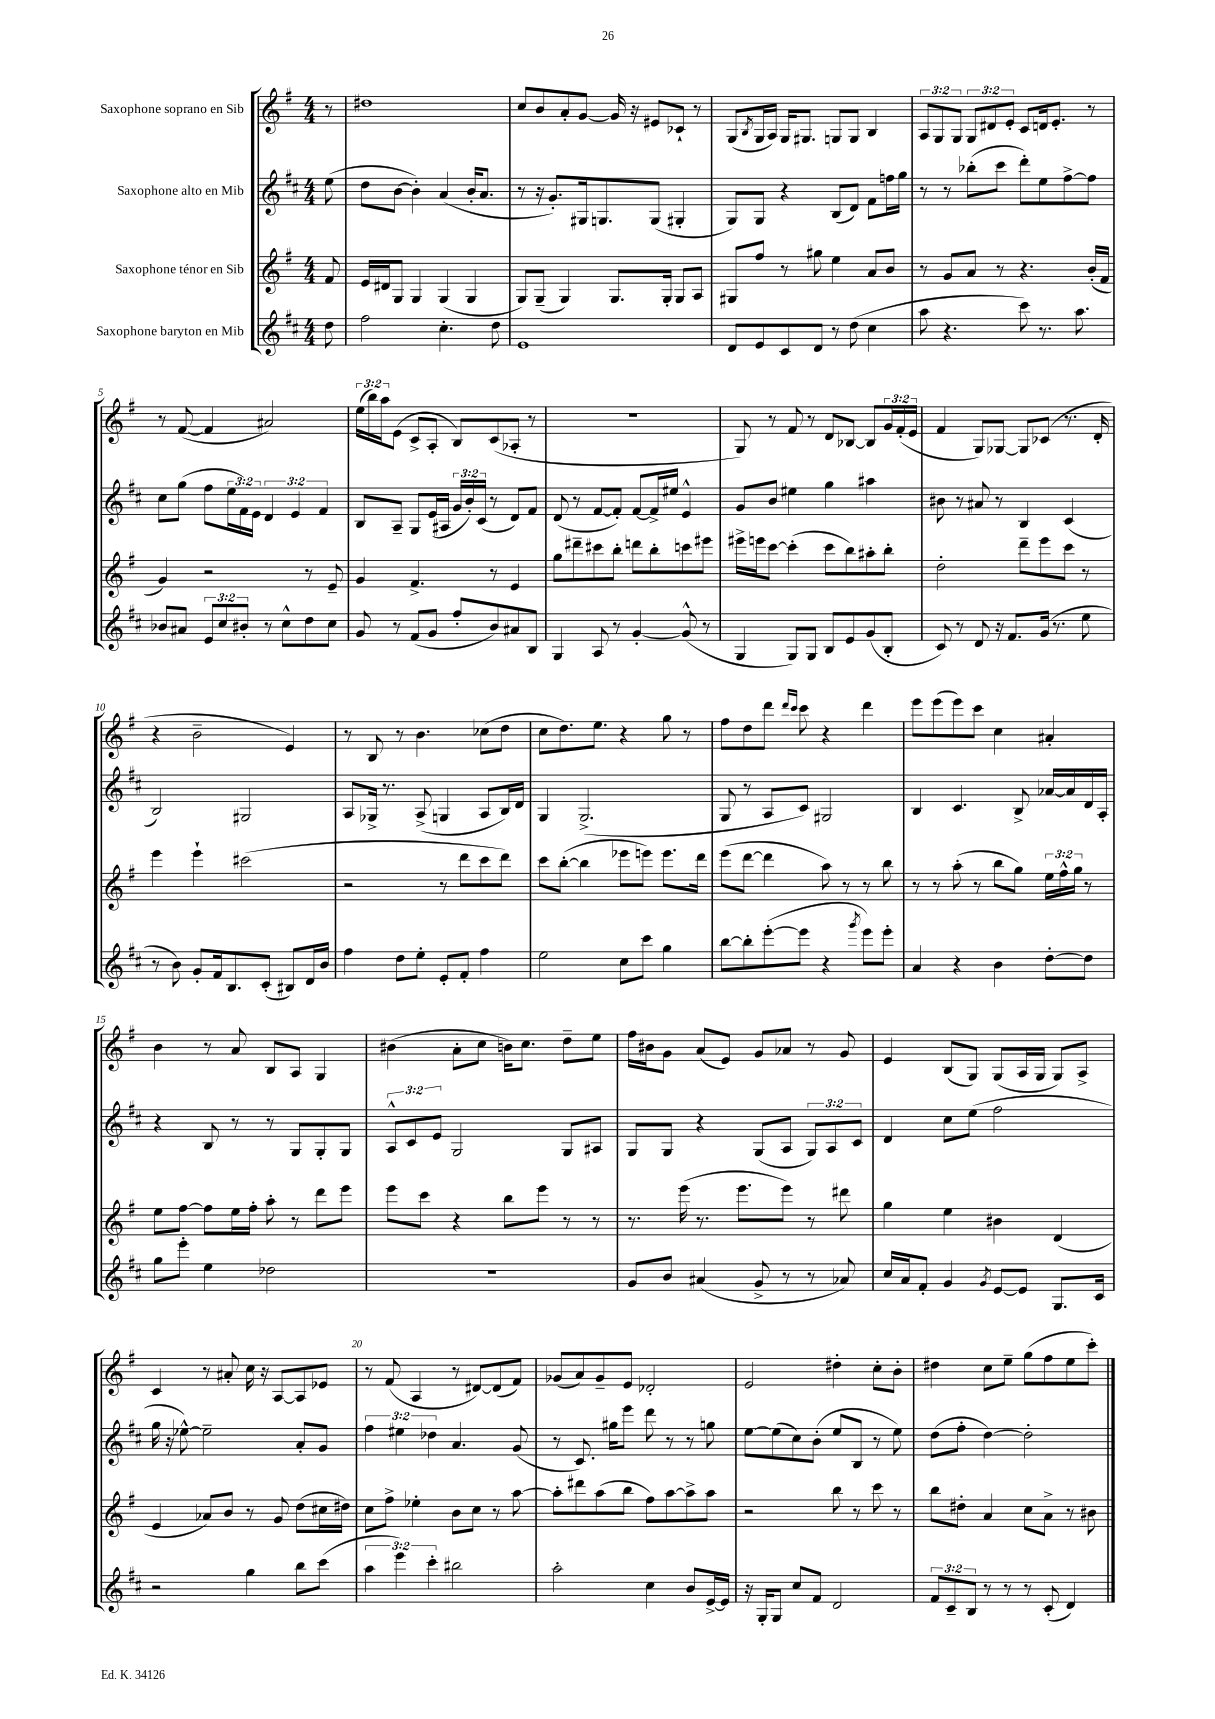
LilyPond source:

<<
\new StaffGroup <<
\new Staff = "s0" \with { instrumentName = "Saxophone soprano en Sib" } {
    \clef treble \key g \major \numericTimeSignature \time 4/4 \override Staff.TupletNumber.text = #tuplet-number::calc-fraction-text \partial 8
    r8 |
    dis''1 |
    c''8 b'8 a'8-. g'8~ g'16 r16 eis'8 ces'8-! r8 |
    g8( \acciaccatura { b8 } g16 a16) g16 gis8. g8 g8 b4 |
    \tuplet 3/2 { a8 g8 g8 } \tuplet 3/2 { g8 dis'8 e'8-. } c'8 d'16 e'8.-. r8 |
    r8 fis'8~( fis'4 ais'2) |
    \tuplet 3/2 { e''16( b''16) a''16 } e'8( c'8-> a8-. b8) c'8( aes8-. r8 |
    R1 |
    g8) r8 fis'8 r8 d'8 bes8~ bes8 \tuplet 3/2 { g'16 fis'16-.( e'16 } |
    fis'4 g8) ges8~ ges8 ces'8( r8. d'16-. |
    r4 b'2-- e'4) |
    r8 b8 r8 b'4. ces''8( d''8 |
    c''8 d''8.) e''8. r4 g''8 r8 |
    fis''8 d''8 d'''8 \grace { d'''16 c'''16 } c'''8 r4 d'''4 |
    e'''8 e'''8( e'''8) c'''8 c''4 ais'4-. |
    b'4 r8 a'8 b8 a8 g4 |
    bis'4( a'8-. c''8 b'16) c''8. d''8-- e''8 |
    fis''16 bis'16 g'8 a'8( e'8) g'8 aes'8 r8 g'8 |
    e'4 b8( g8) g8( a16 g16 g8) a8-> |
    c'4 r8 ais'8-. c''16 r16 a8~ a8 ees'8 |
    r8 fis'8( a4 r8 dis'8~) dis'8( fis'8) |
    ges'8( a'8) ges'8-- e'8 des'2-. |
    e'2 dis''4-. c''8-. b'8-. |
    dis''4 c''8 e''8-- g''8( fis''8 e''8 c'''8-.) \bar "|." |
}
\new Staff = "s1" \with { instrumentName = "Saxophone alto en Mib" } {
    \clef treble \key d \major \numericTimeSignature \time 4/4 \override Staff.TupletNumber.text = #tuplet-number::calc-fraction-text \partial 8
    e''8( |
    d''8 b'8~ b'4-.) a'4( b'16-. a'8. |
    r8 r16 g'8.-.) gis16 g8. g8( gis4-. |
    g8) g8 r4 b8( d'8) fis'8 f''16 g''16 |
    r8 r8 bes''8-.( cis'''8 d'''8-.) e''8 fis''8~-> fis''8 |
    cis''8 g''8( fis''8 \tuplet 3/2 { e''16 fis'16) e'16 } \tuplet 3/2 { d'4 e'4 fis'4 } |
    b8 a8-- g8 e'16( ais16 \tuplet 3/2 { g'16 b'16-.) cis'16( } r8 d'8) fis'8 |
    d'8( r8 fis'8~ fis'8-.) fis'8~ fis'16-> eis''16 e'4-^ |
    g'8 b'8 eis''4 g''4 ais''4 |
    bis'8 r8 ais'8 r8 b4 cis'4( |
    b2) gis2 |
    a8 ges16-> r8. a8->( g4 a8 b16) d'16 |
    g4 g2.->( |
    g8 r8 a8 cis'8) gis2 |
    b4 cis'4. b8-> aes'16~ aes'16 d'16 a16-. |
    r4 b8 r8 r8 g8 g8-. g8 |
    \tuplet 3/2 { a8-^ cis'8 e'8 } g2 g8 ais8 |
    g8 g8 r4 g8( a8 \tuplet 3/2 { g8) a8 cis'8 } |
    d'4 cis''8 e''8( fis''2 |
    g''16 r16 ees''8~-^) ees''2-- a'8-. g'8 |
    \tuplet 3/2 { fis''4 eis''4 des''4 } a'4. g'8( |
    r8 cis'8.) gis''16 e'''8 d'''8 r8 r8 g''8 |
    e''8~ e''8( cis''8) b'8-.( e''8 b8 r8 e''8) |
    d''8( fis''8-. d''4~) d''2-. \bar "|." |
}
\new Staff = "s2" \with { instrumentName = "Saxophone ténor en Sib" } {
    \clef treble \key g \major \numericTimeSignature \time 4/4 \override Staff.TupletNumber.text = #tuplet-number::calc-fraction-text \partial 8
    fis'8 |
    e'16 dis'16 g8 g4 g4( g4 |
    g8) g8--( g4) g8. g16-. g8 a8 |
    gis8 fis''8 r8 gis''8 e''4 a'8 b'8 |
    r8 g'8 a'8 r8 r4. b'16-.( fis'16 |
    g'4) r2 r8 e'8-- |
    g'4 fis'4.-> r8 e'4 |
    g''8 dis'''8-- cis'''8 b''8-. d'''8 b''8-. c'''8 eis'''8 |
    eis'''16-> e'''16 c'''8~ c'''4-.( c'''8 b''8) ais''8-. b''8-. |
    d''2-. d'''8-- e'''8 c'''8 r8 |
    e'''4 e'''4-! cis'''2( |
    r2 r8 d'''8 c'''8 d'''8) |
    c'''8 b''8~-.( b''4 ees'''8 e'''8) e'''8. d'''16 |
    e'''8( d'''8~ d'''4 a''8) r8 r8 b''8 |
    r8 r8 a''8-.( r8 b''8 g''8) \tuplet 3/2 { e''16 fis''16-^ g''16 } r8 |
    e''8 fis''8~ fis''8 e''16 fis''16-. a''8-. r8 d'''8 e'''8 |
    e'''8 c'''8 r4 b''8 e'''8 r8 r8 |
    r8. e'''16( r8. e'''8. e'''8) r8 dis'''8 |
    g''4 e''4 bis'4 d'4( |
    e'4 aes'8) b'8 r8 g'8 d''8( cis''16 dis''16) |
    c''8 fis''8-> ees''4-. b'8 c''8 r8 a''8~ |
    a''8-. dis'''8 a''8( b''8 fis''8) a''8~ a''8-> a''8 |
    r2 b''8 r8 c'''8 r8 |
    b''8 dis''8-. a'4 c''8 a'8-> r8 bis'8 \bar "|." |
}
\new Staff = "s3" \with { instrumentName = "Saxophone baryton en Mib" } {
    \clef treble \key d \major \numericTimeSignature \time 4/4 \override Staff.TupletNumber.text = #tuplet-number::calc-fraction-text \partial 8
    d''8 |
    fis''2 cis''4.-. d''8 |
    e'1 |
    d'8 e'8 cis'8 d'8 r8 d''8( cis''4 |
    a''8 r4. cis'''8) r8. a''8. |
    bes'8 ais'8 \tuplet 3/2 { e'8 cis''8 bis'8-. } r8 cis''8-^ d''8 cis''8 |
    g'8 r8 fis'8( g'8 fis''8-. b'8) ais'8 b8 |
    g4 a8 r8 g'4~-. g'8-^( r8 |
    g4 g8) g8 b8 e'8 g'8( b8-. |
    cis'8) r8 d'8 r16 fis'8. g'16( r8. e''8 |
    r8 b'8) g'8-. fis'16 b8. cis'8-.( bis8) d'16 b'16 |
    fis''4 d''8 e''8-. e'8-. fis'8-. fis''4 |
    e''2 cis''8 cis'''8 g''4 |
    b''8~ b''8-. e'''8~-.( e'''8 r4 \acciaccatura { g'''8 } e'''8) e'''8-. |
    a'4 r4 b'4 d''8~-. d''8 |
    g''8 e'''8-. e''4 des''2 |
    r1 |
    g'8 b'8 ais'4( g'8-> r8 r8 aes'8) |
    cis''16 a'16 fis'8-. g'4 \acciaccatura { g'8 } e'8~ e'8 g8. cis'16 |
    r2 g''4 b''8 cis'''8( |
    \tuplet 3/2 { a''4 e'''4) cis'''4-. } bis''2 |
    a''2-. cis''4 b'8 e'16~-> e'16 |
    r16 g16-. g8 cis''8 fis'8 d'2 |
    \tuplet 3/2 { fis'8 cis'8-- b8 } r8 r8 r8 cis'8-.( d'4) \bar "|." |
}
>>
>>
\layout { \context { \Score \override BarNumber.break-visibility = ##(#f #t #t) barNumberVisibility = #(every-nth-bar-number-visible 5) } }
